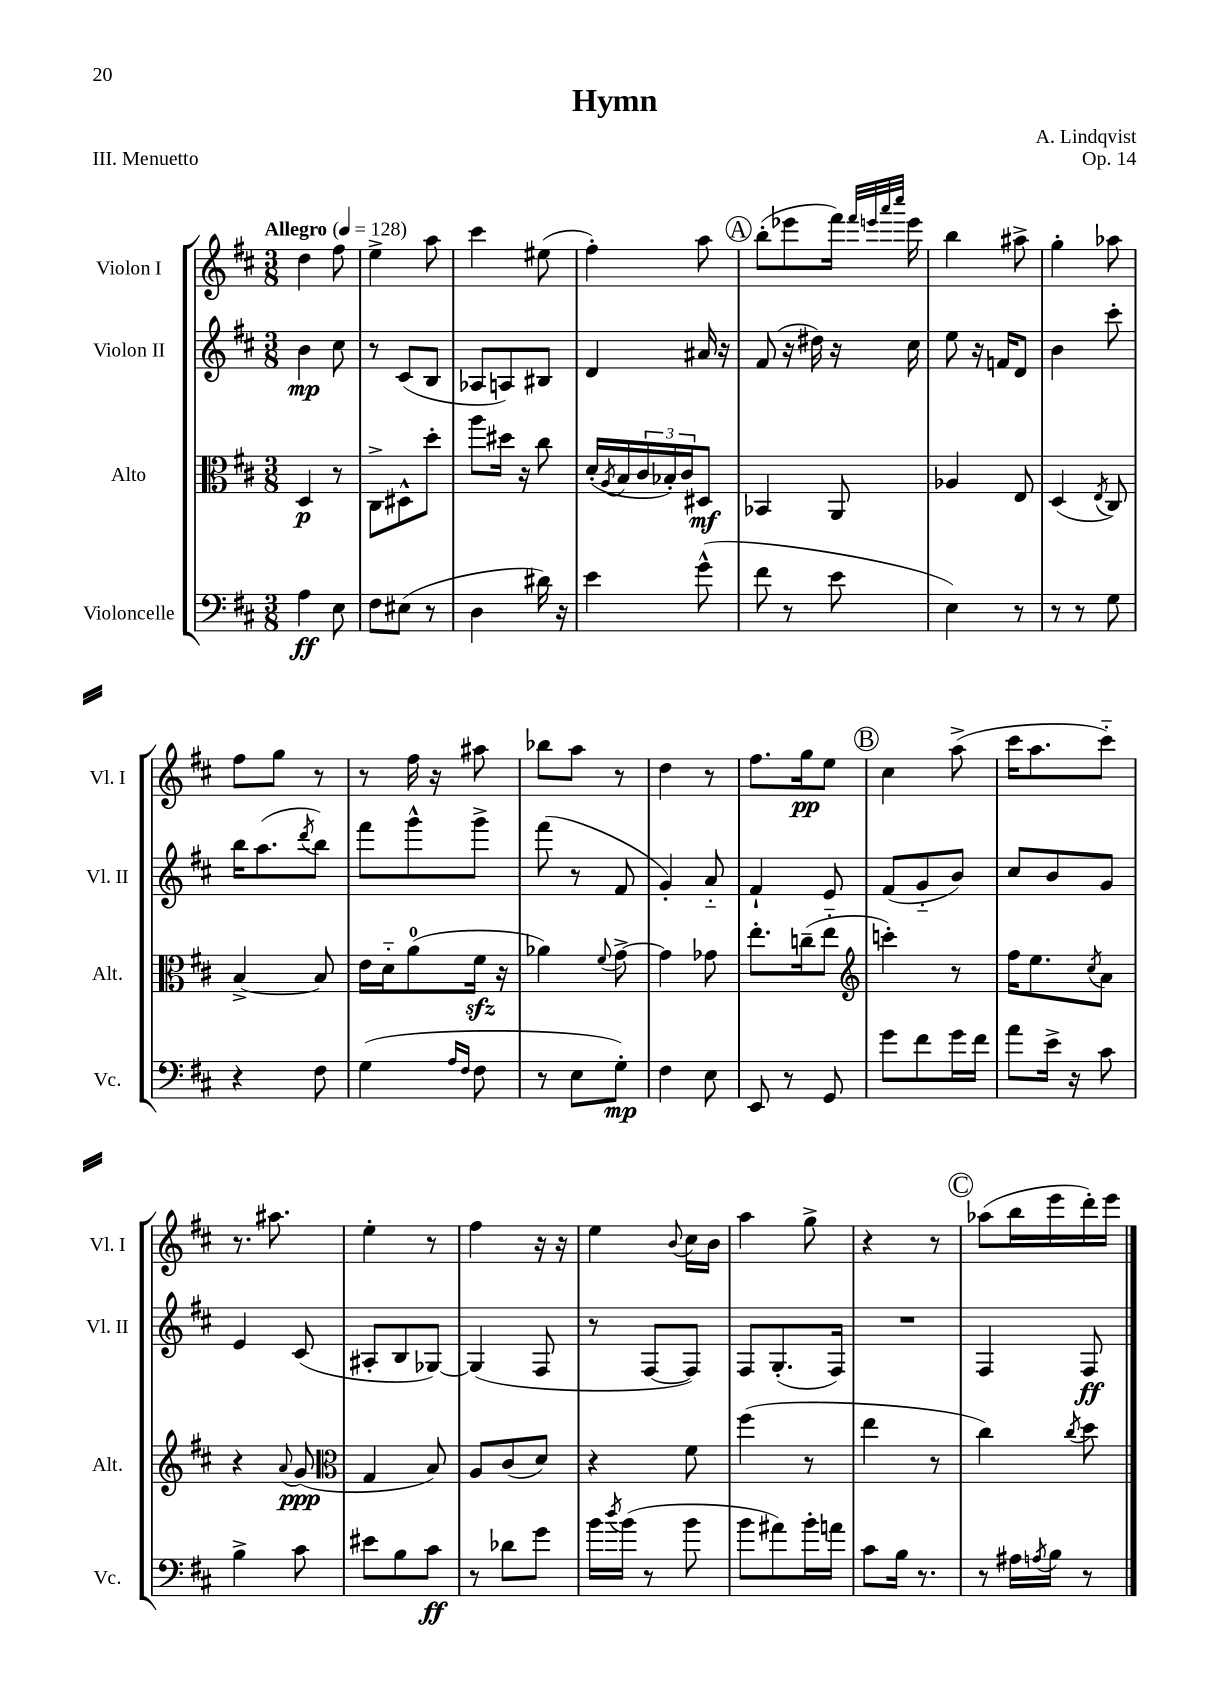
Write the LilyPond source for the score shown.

\header { title = "Hymn" composer = "A. Lindqvist" opus = "Op. 14" piece = "III. Menuetto" }
<<
\new StaffGroup <<
\new Staff = "s0" \with { instrumentName = "Violon I" shortInstrumentName = "Vl. I" } {
    \clef treble \key d \major \numericTimeSignature \time 3/8 \tempo "Allegro" 4 = 128
    d''4 fis''8 |
    e''4-> a''8 |
    cis'''4 eis''8( |
    fis''4-.) a''8 |
    \mark \markup { \circle "A" } b''8-.( ees'''8 fis'''16) \grace { fis'''32 e'''32 a'''32 cis''''32 } e'''16 |
    b''4 ais''8-> |
    g''4-. aes''8 |
    fis''8 g''8 r8 |
    r8 fis''16 r16 ais''8 |
    bes''8 a''8 r8 |
    d''4 r8 |
    fis''8. g''16\pp e''8 |
    \mark \markup { \circle "B" } cis''4 a''8->( |
    cis'''16 a''8. cis'''8-_) |
    r8. ais''8. |
    e''4-. r8 |
    fis''4 r16 r16 |
    e''4 \appoggiatura { b'8 } cis''16 b'16 |
    a''4 g''8-> |
    r4 r8 |
    \mark \markup { \circle "C" } aes''8( b''16 e'''16 d'''16-.) e'''16 \bar "|." |
}
\new Staff = "s1" \with { instrumentName = "Violon II" shortInstrumentName = "Vl. II" } {
    \clef treble \key d \major \numericTimeSignature \time 3/8
    b'4\mp cis''8 |
    r8 cis'8( b8 |
    aes8 a8) bis8 |
    d'4 ais'16 r16 |
    \mark \markup { \circle "A" } fis'8( r16 dis''16) r16 cis''16 |
    e''8 r16 f'16 d'8 |
    b'4 cis'''8-. |
    b''16 a''8.( \acciaccatura { d'''8 } b''8) |
    fis'''8 g'''8-^ g'''8-> |
    fis'''8( r8 fis'8 |
    g'4-.) a'8-_ |
    fis'4-! e'8 |
    \mark \markup { \circle "B" } fis'8( g'8-_ b'8) |
    cis''8 b'8 g'8 |
    e'4 cis'8( |
    ais8-. b8 ges8~) |
    ges4( fis8 |
    r8 fis8~ fis8) |
    fis8 g8.-.( fis16) |
    R4. |
    \mark \markup { \circle "C" } fis4 fis8\ff \bar "|." |
}
\new Staff = "s2" \with { instrumentName = "Alto" shortInstrumentName = "Alt." } {
    \clef alto \key d \major \numericTimeSignature \time 3/8
    d4\p r8 |
    cis8-> dis8-^ d''8-. |
    a''8 dis''16 r16 cis''8 |
    d'16-.( \acciaccatura { a8 } b16 \tuplet 3/2 { cis'16 bes16-.) cis'16 } dis8\mf |
    \mark \markup { \circle "A" } bes,4 a,8 |
    aes4 e8 |
    d4( \acciaccatura { e8 } cis8) |
    b4~-> b8 |
    e'16 d'16-_ a'8-0( fis'16\sfz r16 |
    aes'4) \appoggiatura { fis'8 } g'8~-> |
    g'4 ges'8 |
    e''8.-. c''16--( e''8-_ |
    \mark \markup { \circle "B" } \clef treble c'''4-.) r8 |
    fis''16 e''8. \acciaccatura { cis''8 } a'8 |
    r4 \appoggiatura { a'8 } g'8\ppp( |
    \clef alto g4 b8) |
    a8 cis'8( d'8) |
    r4 fis'8 |
    fis''4( r8 |
    e''4 r8 |
    \mark \markup { \circle "C" } cis''4) \acciaccatura { cis''8 } d''8 \bar "|." |
}
\new Staff = "s3" \with { instrumentName = "Violoncelle" shortInstrumentName = "Vc." } {
    \clef bass \key d \major \numericTimeSignature \time 3/8
    a4\ff e8 |
    fis8 eis8( r8 |
    d4 dis'16) r16 |
    e'4 g'8-^( |
    \mark \markup { \circle "A" } fis'8 r8 e'8 |
    e4) r8 |
    r8 r8 g8 |
    r4 fis8 |
    g4( \grace { a16 fis16 } fis8 |
    r8 e8 g8-.\mp) |
    fis4 e8 |
    e,8 r8 g,8 |
    \mark \markup { \circle "B" } g'8 fis'8 g'16 fis'16 |
    a'8 e'16-> r16 cis'8 |
    b4-> cis'8 |
    eis'8 b8 cis'8\ff |
    r8 des'8 g'8 |
    b'16 \acciaccatura { d''8 } b'16( r8 b'8 |
    b'8 ais'8) b'16-. a'16 |
    cis'8 b16 r8. |
    \mark \markup { \circle "C" } r8 ais16 \acciaccatura { a8 } b16 r8 \bar "|." |
}
>>
>>
\layout { \context { \Score \remove "Bar_number_engraver" } }
